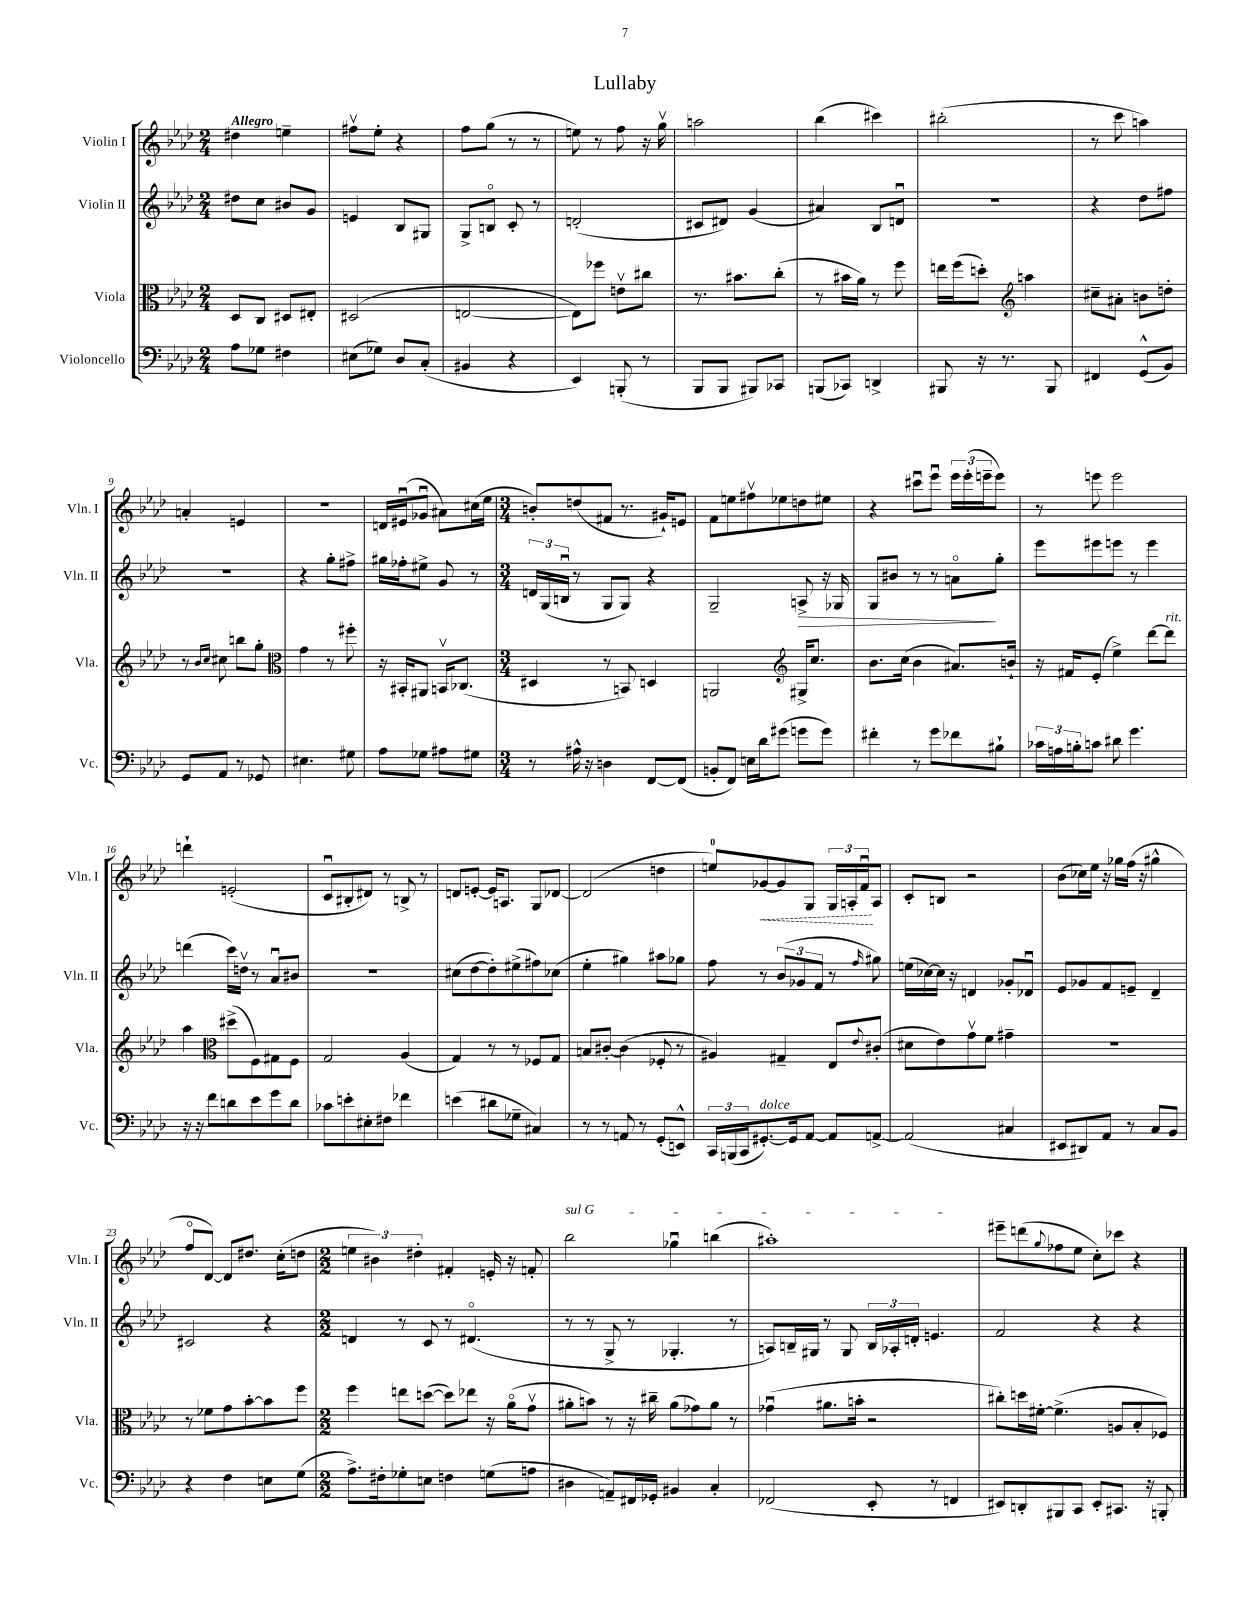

**kern	**kern	**kern	**dynam	**kern	**dynam
*part4	*part3	*part2	*part2	*part1	*part1
*staff4	*staff3	*staff2	*staff2	*staff1	*staff1
*I"Violoncello	*I"Viola	*I"Violin II	*	*I"Violin I	*
*I'Vc.	*I'Vla.	*I'Vln. II	*	*I'Vln. I	*
*clefF4	*clefC3	*clefG2	*	*clefG2	*
*k[b-e-a-d-]	*k[b-e-a-d-]	*k[b-e-a-d-]	*	*k[b-e-a-d-]	*
*M2/4	*M2/4	*M2/4	*	*M2/4	*
=1	=1	=1	=1	=1	=1
!	!	!	!	!LO:TX:a:B:t=Allegro	!
8A-\L	8D-/L	8dd#X\L	.	4dd#X\	.
8G-X\J	8C/J	8cc\J	.	.	.
4F#X\	8D#X/L	8b#X/L	.	4een~\	.
.	8E#X'/J	8g/J	.	.	.
=2	=2	=2	=2	=2	=2
(8E#X\L	(2D#X/	4en/	.	8ff#Xv\L	.
8G-X\J)	.	.	.	8ee-'\J	.
8D-/L	.	8B-/L	.	4r	.
(8C'/J	.	8G#X/J	.	.	.
=3	=3	=3	=3	=3	=3
4BB#X/	[2En/	8G^/L	.	8ff\L	.
.	.	8Bn/J	.	(8gg\J	.
4r	.	8c'/	.	8r	.
.	.	8r	.	8r	.
=4	=4	=4	=4	=4	=4
4EE-/)	8E\L])	(2dn'/	.	8een\)	.
.	8ff-X\J	.	.	8r	.
(8BBBn'/	8env\L	.	.	8ff\	.
8r	8cc#X\J	.	.	16r	.
.	.	.	.	16ggv\	.
=5	=5	=5	=5	=5	=5
8BBB-/L	8.r	8c#X/L	.	2aan\	.
8BBB-/J	.	8d#X/J)	.	.	.
.	8.b#X\L	.	.	.	.
8BBB#X/L)	.	(4g/	.	.	.
8CC-X/J	(8cc'\J	.	.	.	.
=6	=6	=6	=6	=6	=6
(8BBBn/L	8r	4a#X/)	.	(4bb-\	.
8CC-X/J)	16b#X\LL	.	.	.	.
.	16a-\JJ)	.	.	.	.
4DDn^/	8r	8B-/L	.	4ccc#X\)	.
.	8ff\	8dnu/J	.	.	.
=7	=7	=7	=7	=7	=7
8BBB#X/	16een\LL	2r	.	(2bb#X'\	.
.	(16ff\J	.	.	.	.
16r	8ddn'\J)	.	.	.	.
8.r	.	.	.	.	.
*	*clefG2	*	*	*	*
.	4aan\	.	.	.	.
8BBB#/	.	.	.	.	.
=8	=8	=8	=8	=8	=8
4FF#X/	8cc#X~\L	4r	.	8r	.
.	8a#X'\J	.	.	8ccc\	.
(8GG^^/L	8bn\L	8dd-\L	.	4aan\)	.
8BB-/J)	8ddn'\J	8ff#X\J	.	.	.
!!LO:LB:g=z
=9	=9	=9	=9	=9	=9
8GG/L	8r	2r	.	4an'/	.
.	16qqb-/LL	.	.	.	.
.	16qqcc/JJ	.	.	.	.
8AA-/J	8cc#X\	.	.	.	.
8r	8bbn\L	.	.	4en/	.
8GG-X/	8gg'\J	.	.	.	.
=10	=10	=10	=10	=10	=10
*	*clefC3	*	*	*	*
4.E#X\	4g\	4r	.	2r	.
.	8r	8gg'\L	.	.	.
8G#X\	8ff#X'\	8ff#X^\J	.	.	.
=11	=11	=11	=11	=11	=11
8A-\L	16r	16gg#X\LL	.	16dn/LL	.
.	16BB#X'/KL	16ff-X'\J	.	(16e#Xu/J	.
8G-X\J	8AA#X/J	8ee#X^\J	.	8g-Xu/J	.
8A#X\L	16BBnv/KL	8g/	.	8a#X\L)	.
.	(8.C-X/J	.	.	.	.
8G#X\J	.	8r	.	(16cc#X\L	.
.	.	.	.	16ee-\JJ	.
=12	=12	=12	=12	=12	=12
*M3/4	*M3/4	*M3/4	*	*M3/4	*
8r	4D#X/	24dn/LL	.	8bn'/L)	.
.	.	(24G/	.	.	.
.	.	24Bnu/JJ	.	.	.
16A#X^^\	.	8r	.	(8ddn/	.
16r	.	.	.	.	.
4Dn\	8r	8G/L	.	8f#X/J	.
.	8BBn/)	8G/J)	.	8.r	.
[8FF/L	4Dn/	4r	.	.	.
.	.	.	.	16g#X`/KL)	.
(8FF/J]	.	.	.	8en/J	.
=13	=13	=13	=13	=13	=13
8BBn'/L	2AAn/	2G~/	.	8f\L	.
8FF/J)	.	.	.	8een\	.
16En\LL	.	.	.	8ff#Xv\	.
16d-\J	.	.	.	.	.
(8g#X\J	.	.	.	8ee-X\	.
*	*clefG2	*	*	*	*
!	!	!	!LO:HP:b	!	!
8gn\L	16G#X^/KL	8An^/	>	8ddn\	.
.	8.cc/J	.	.	.	.
8g\J)	.	16r	.	8ee#X\J	.
.	.	16G-X/	.	.	.
=14	=14	=14	=14	=14	=14
4f#X'\	8.b-\L	8G/L	.	4r	.
.	.	8b#X/J	.	.	.
.	(16cc\Jk	.	.	.	.
8r	4b-\	8r	.	8ccc#Xu\L	.
8g\L	.	8r	.	8eee-u\J	.
8f-X\	8.a#X/L)	8an\L	.	24eee-\LL	.
.	.	.	.	(24eee-'\	.
.	.	.	.	24eeen~\J	.
8B#X`\J	.	8gg'\J	]	8eee\J)	.
.	16bn`/Jk	.	.	.	.
=15	=15	=15	=15	=15	=15
24c-X\LL	16r	8eee-\L	.	8r	.
24An\	.	.	.	.	.
.	16f#X/KL	.	.	.	.
24Bn'\J	.	.	.	.	.
8cn\J	(8e-'/J	8eee#X\	.	8eeen\	.
8d#X\	4ee-^\)	8eeen\J	.	2eee\	.
4.g\	.	8r	.	.	.
.	[8ddd-\L	4eee\	.	.	.
!	!LO:TX:a:i:t=rit.	!	!	!	!
.	8ddd-\J]	.	.	.	.
!!LO:LB:g=z
=16	=16	=16	=16	=16	=16
16r	4aa-\	(4dddn\	.	4dddn`\	.
16r	.	.	.	.	.
8f\L	.	.	.	.	.
*	*clefC3	*	*	*	*
8dn\	(8dd#X^\L	16ccc\LL)	.	(2en'/	.
.	.	16ddnv\JJ	.	.	.
8e-\	8F\)	8r	.	.	.
8g\	8G#X\	8a-u/L	.	.	.
8d\J	8F\J	8b#X/J	.	.	.
=17	=17	=17	=17	=17	=17
8c-X\L	2G/	2.r	.	8cu/L	.
8en'\	.	.	.	8B#X'/	.
8E#X'\	.	.	.	8d#X/J)	.
8F#X\J	.	.	.	8r	.
4f-X\	(4A-/	.	.	8Bn^/	.
.	.	.	.	8r	.
=18	=18	=18	=18	=18	=18
(4en\	4G/)	(8cc#X\L	.	8dn/L	.
.	.	[8dd-\	.	[8en'/J	.
8d#X\L	8r	8dd-'\])	.	16e/KL]	.
.	.	.	.	8.An/J	.
8G-X~\J	8r	(8ee#X^\	.	.	.
4C#X/)	8F-X/L	8ff#X\)	.	8G/L	.
.	8G/J	(8cc-X\J	.	[8d-X/J	.
=19	=19	=19	=19	=19	=19
8r	8Bn/L	4ee-'\	.	(2d-/]	.
8r	[8c#X'/J	.	.	.	.
8AAn/	(4c#\]	4gg#X\)	.	.	.
8r	.	.	.	.	.
(8GG'/L	8F-X'/	8aa#X\L	.	4ddn\	.
8EEn^^/J)	8r	8gg-X\J	.	.	.
=20	=20	=20	=20	=20	=20
24CC/LL	4A#X/)	8ff\	.	8een/L)	.
(24BBBn/	.	.	.	.	.
24CC/J	.	.	.	.	.
!LO:TX:a:i:t=dolce	!	!	!	!	!
!	!	!	!	!	!LO:HP:b
[8.GG#X'/)	.	8r	.	[8g-X/	<
.	4G#X~/	(12b-/L	.	8g-/]	.
16GG#/k]	.	.	.	.	.
.	.	12g-X/	.	.	.
[8AA-/J	.	.	.	8G/J	.
.	.	12f/J	.	.	.
8AA-/L]	8E-/L	8r	.	24G/LL	.
.	.	.	.	24An'/	.
.	.	.	.	24fu/J	.
.	8qqe-/	16qqff/	.	.	.
[8AAn^/J	(8c#X'/J	8gg#X\)	.	8A/J	[
=21	=21	=21	=21	=21	=21
(2AA/]	8d#X\L	(16een\LL	.	8c'/L	.
.	.	[16cc-X\)	.	.	.
.	8e-\)	16cc-\JJ]	.	8Bn/J	.
.	.	16r	.	.	.
.	8gv\	4dn/	.	2r	.
.	8f\J	.	.	.	.
4C#X/	4g#X~\	8g-X'/L	.	.	.
.	.	8d-Xu/J	.	.	.
=22	=22	=22	=22	=22	=22
8EE#X/L	2.r	8e-/L	.	(8b-\L	.
8DD#X/)	.	8g-X/	.	16cc-X\L)	.
.	.	.	.	16ee-\JJ	.
8AA-/J	.	8f/	.	16r	.
.	.	.	.	16gg-X\LL	.
8r	.	8en~/J	.	(16ff\JJ	.
.	.	.	.	16r	.
8C/L	.	4d-~/	.	4gg#X^^\	.
8BB-/J	.	.	.	.	.
!!LO:LB:g=z
=23	=23	=23	=23	=23	=23
4r	8r	2c#X/	.	8ff/L	.
.	8f-X\L	.	.	[8d-/J)	.
4F\	8g\	.	.	8d-/L]	.
.	[8b-'\	.	.	8.dd#X/J	.
8En\L	8b-\]	4r	.	.	.
.	.	.	.	(16cc'\KL	.
(8G\J	8ff\J	.	.	8ddn\J	.
=24	=24	=24	=24	=24	=24
*M2/2	*M2/2	*M2/2	*	*M2/2	*
8.A-^\L)	4ff\	4dn/	.	6een\	.
.	.	.	.	6b#X\)	.
16F#X'\k	.	.	.	.	.
8G-X'\	8een\L	8r	.	.	.
.	.	.	.	6dd#X'\	.
8En\J	([8ddn\J	8c/	.	.	.
4Fn\	8dd\L])	8r	.	4f#X'/	.
.	8ee-X\J	(4.d#X/	.	.	.
(8Gn\L	16r	.	.	16en'/	.
.	(16a-\KL	.	.	16r	.
8An\J	8gv\J	.	.	8fn'/	.
=25	=25	=25	=25	=25	=25
!	!	!	!	!LO:TX:a:i:t=sul G	!
4D#X\	8a#X'\L	8r	.	2bb-\	.
.	8bn\J)	8r	.	.	.
8AAn~/L)	8r	8G^/	.	.	.
16FF#X/L	16r	8r	.	.	.
16GG-X'/JJ	16cc#X~\	.	.	.	.
4BB#X/	(8a#\L	4.G-X'/	.	4gg-Xu\	.
.	8g-X\)	.	.	.	.
4C'/	8a#\J	.	.	(4bbn\	.
.	8r	8r	.	.	.
=26	=26	=26	=26	=26	=26
(2FF-X/	(4g-Xu\	8An/L)	.	1aa#X')	.
.	.	16Bn~/L	.	.	.
.	.	16G#X/JJ	.	.	.
.	8.a#X\L	8r	.	.	.
.	.	8G#/	.	.	.
.	16bn'\Jk	.	.	.	.
8EE-'/	2r	24B/LL	.	.	.
.	.	24A-X'/	.	.	.
.	.	24dn'/JJ	.	.	.
8r	.	4.en/	.	.	.
4FFn/	.	.	.	.	.
=27	=27	=27	=27	=27	=27
8EE#X/L)	8cc#X'\L)	2f/	.	8eee#X~\L	.
8DDn'/	16ddn\L	.	.	(8dddn\	.
.	[16f#X'\JJ	.	.	.	.
.	.	.	.	8qqgg/	.
8BBB#X/	(4.f#^\]	.	.	8ff-X\	.
8CC/J	.	.	.	8ee-\J	.
8EE#'/L	.	4r	.	8cc'\L)	.
8.CC#X/J	8An/L	.	.	8ccc-X\J	.
.	8B-'/	4r	.	4r	.
16r	.	.	.	.	.
8BBBn'/	8F-X/J)	.	.	.	.
==	==	==	==	==	==
*-	*-	*-	*-	*-	*-
